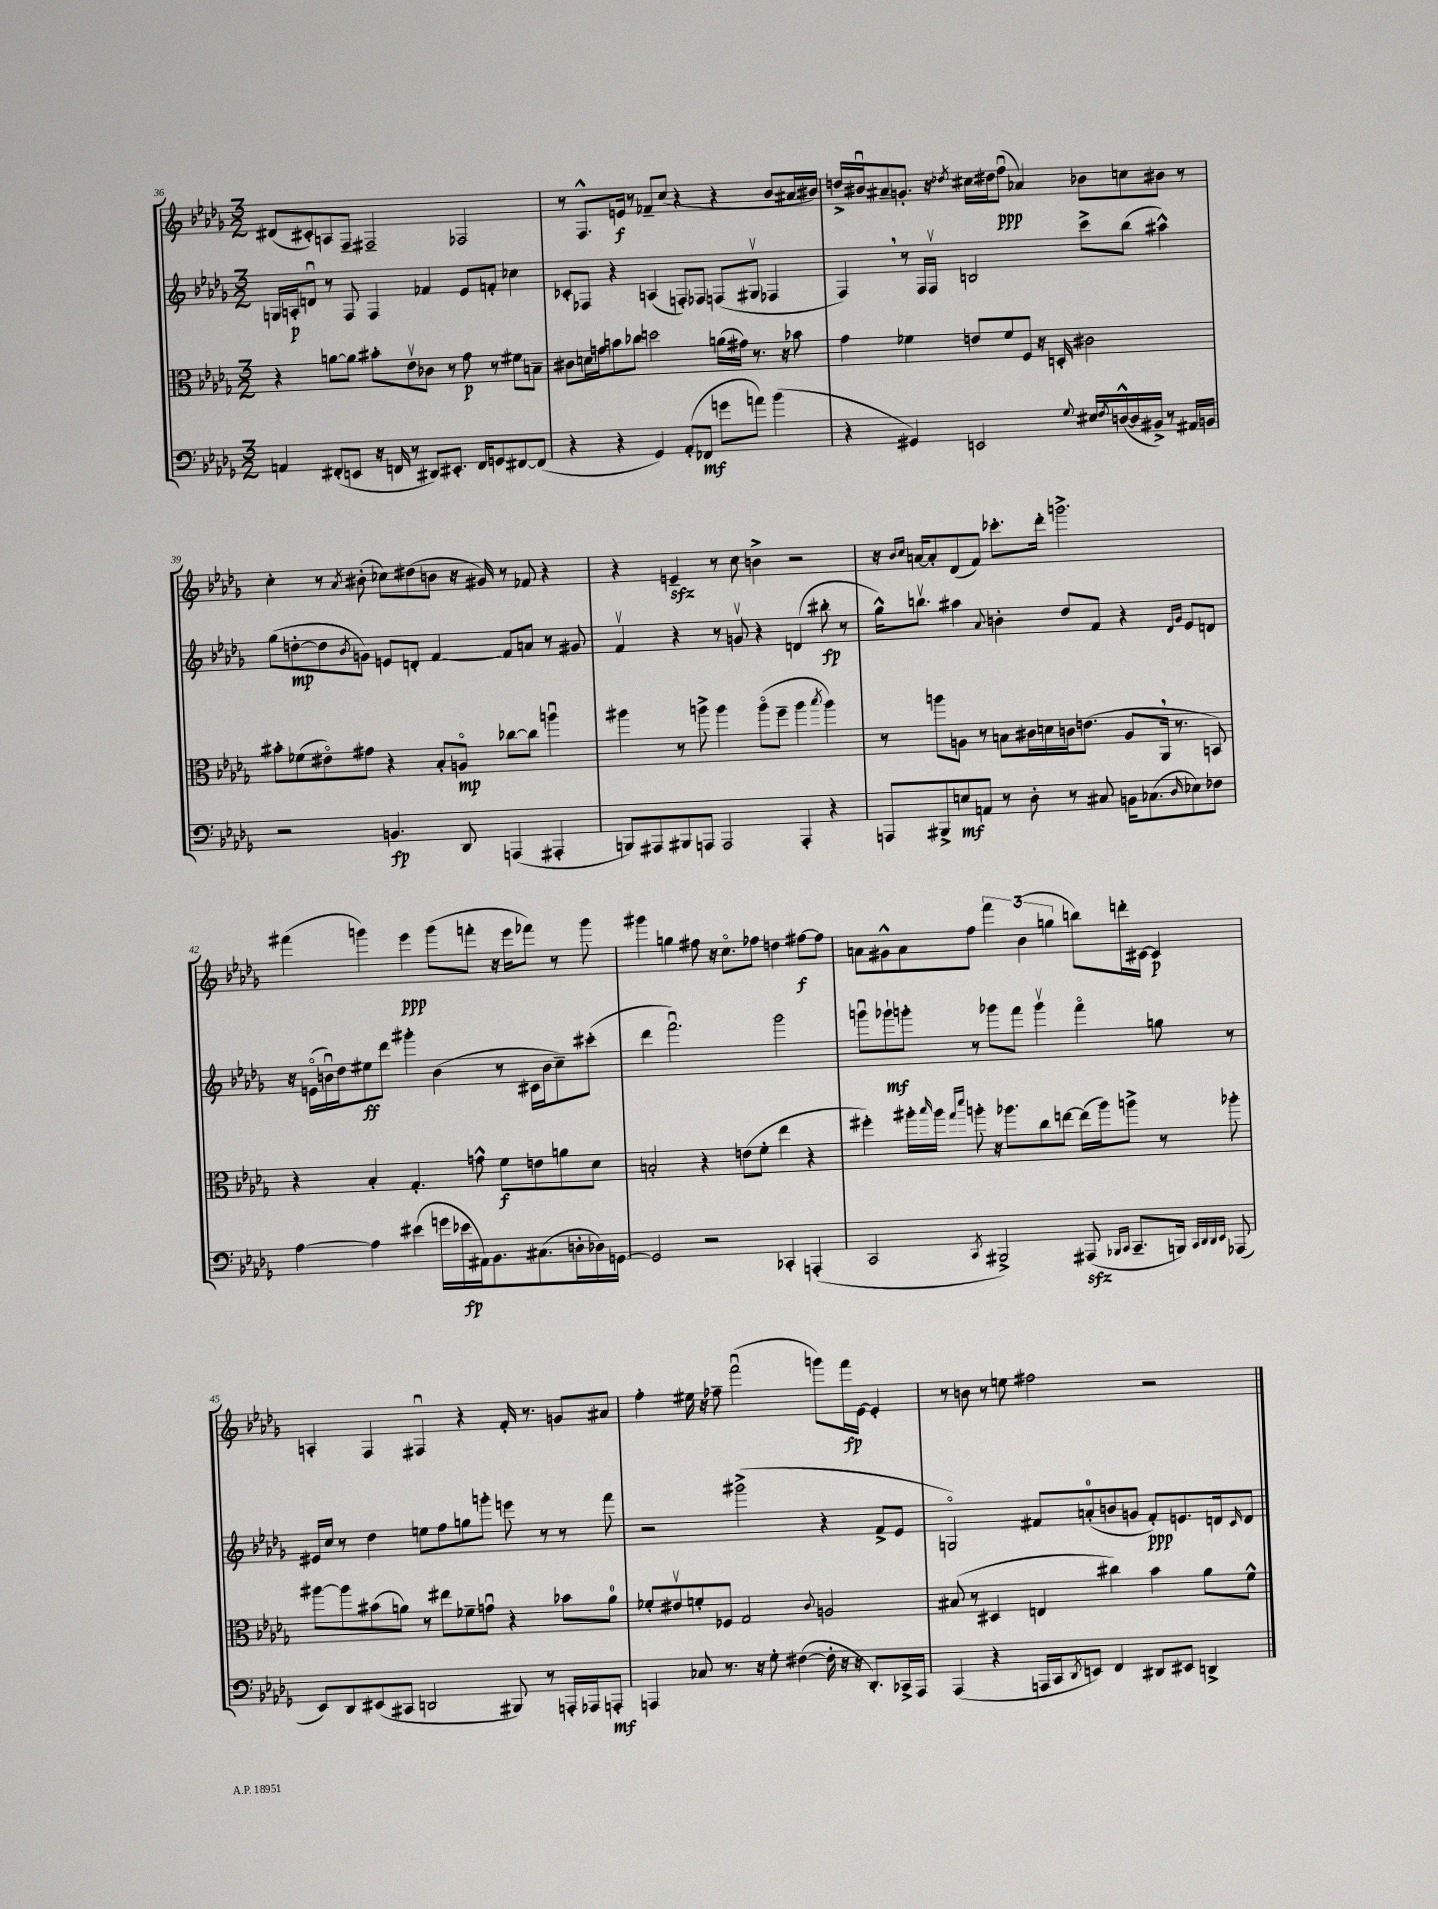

**kern	**kern	**kern	**kern
*staff4	*staff3	*staff2	*staff1
*clefF4	*clefC3	*clefG2	*clefG2
*k[b-e-a-d-g-]	*k[b-e-a-d-g-]	*k[b-e-a-d-g-]	*k[b-e-a-d-g-]
*M3/2	*M3/2	*M3/2	*M3/2
4AA	4r	16G	(8d#
.	.	16A'	.
.	.	8du	8c#')
(8FF#'	[8a	8r	8A
8EE	8a]	8F	8F~
16r	8b#'	4F	2F#~
16FF	.	.	.
8r	8e-v	.	.
8DD#)	8c-	4f-	.
8.EE#'	8r	.	.
.	8g-	8e-	2F-
16FF	.	.	.
8GG	8r	8f'	.
[8FF#	8f#	4cc-	.
(8FF#]	8B~	.	.
=	=	=	=
4r	8c#	8c-'	8r
.	16d	8F-	8.F^^
.	16g	.	.
4r	8b	4r	.
.	.	.	16e
.	8cc-	.	8r
4GG-)	2dd	(4A	8f-~
.	.	.	(8cc
(8AA-'	.	8F')	4r
8FF-	.	8F-	.
8g	(16a	(8F	4r
.	16g#)	.	.
8a)	8.r	8G#v	.
(4b-	.	4F-	8b-
.	16r	.	.
.	8b-	.	16a#
.	.	.	16b#)
=	=	=	=
4r	4g-	4F)	16dd^
.	.	.	16b#u
.	.	.	8a#~
4GG#)	4f-	8r	8.g'
.	.	16F	.
.	.	16Fv	16r
.	.	.	8qdd-
2EE	8e	2B	16cc#
.	.	.	16dd#
.	8f-	.	(8ffu
.	8F	.	4a-)
.	16r	.	.
.	16D'	.	.
8qqG-	.	.	.
16E#	2c#	8ccc^	8b-
8qF	.	.	.
([16D^^	.	.	.
16D]	.	(8bb-	8cc
16BB#^)	.	.	.
8r	.	4aa#^^)	8b#
16AA#	.	.	8r
16BB	.	.	.
=	=	=	=
2r	8b#'	(8gg-	4cc'
.	(8f-	[8dd'	.
.	8e#o)	8dd]	8r
.	.	8qb-	8qa-
.	8g#	8g)	(8b#'
4.BB	4r	8e	8cc-)
.	.	8d'	(8dd#
.	8B-'	[4f	8b
8DD-	8Ao	.	16r
.	.	.	16g#)
(4AAA	[8cc-	8f]	8r
.	8cc-]	8a	8f-
4AAA#'	4aau	8r	4r
.	.	8g#	.
=	=	=	=
8BBB)	4aa#	4fv	4r
8AAA#	.	.	.
8BBB#	8r	4r	4e~
8AAA	8aa^	.	.
2AAA	4aa	8r	8r
.	.	8gv	8cc
.	(8aao	4r	4b^
.	8ff~	.	.
4AAA'	4aa	(4d	2r
.	8qbb-	.	.
4r	4aa)	8bb#'	.
.	.	8r	.
=	=	=	=
8AAA	8r	16gg-^^)	16r
.	.	.	16qqb-
.	.	.	16qqcc
.	.	8.bbv	[16a
8BBB#^	8aa	.	8a']
8E	8A	4aa#	(8d-
8AA	8r	.	8f)
.	.	8qqa-	.
8r	8B	4b'	8.ccc-'
8D-'	16c#	.	.
.	16d	.	16ddd-'
8r	16c	8dd-	2.ggg^
.	(8.e	.	.
8C#	.	8f	.
16BB	8A	4r	.
(8.C-	.	.	.
.	16AA-	.	.
.	8.r	.	.
.	.	16qqd-	.
16qqD-	.	16qqg-	.
8E-)	.	8e-	.
8F-	8BB)	8d	.
=	=	=	=
[4A-	4r	16r	(4fff#
.	.	(16eo	.
.	.	16bu)	.
.	.	16dd-	.
4A-]	4B-'	8ee#	4ggg)
.	.	8ddd-	.
(4e#	4.G-'	4ggg#'	4eee-
16g	.	(4b	(8ggg
16e-	.	.	.
16AA#)	8g^^	.	8fff'
8.BB-	.	.	.
.	8f	8r	16r
.	.	.	16eee-
(8.C#	8e	16c#	8fff-)
.	.	16b	.
.	8a	8cc~)	8r
16D'	.	.	.
16D-)	8d-	(8ccc#'	8ggg
[16GG	.	.	.
=	=	=	=
2GG]	2B'	4ddd-	4ggg#
.	.	2.fffu)	4gg
2r	4r	.	8ff#
.	.	.	16r
.	.	.	8.cco
.	(8e	.	.
.	8f'	.	8ff-
4CC-'	4ee-	2ggg-	4dd
(4AAA'	4r	.	[8ff#
.	.	.	8ff#]
=	=	=	=
2CC	4ff#')	8gggu	8a
.	.	8ggg-`	8g#^^
.	16aa#'	8ggg'	8a
.	16qqbb-	.	.
.	16aa#	.	.
.	16qqgg-	.	.
.	16qqddd-	.	.
.	8aa'	8r	8ff
8qCC	.	.	.
2BBB#^)	16r	8ggg-	6fff
.	8.aa-	.	.
.	.	8fff	.
.	.	.	(6b-
.	8cc	4ggg-v	.
.	.	.	6gg
.	[8ee	.	.
(8AAA#	(16ee]	4fffo	8bb)
.	16aa-)	.	.
16qqBBB-	.	.	.
16qqCC	.	.	.
8.CC~	8aa^	.	16ddd'
.	.	.	[16c#
.	8r	8gg	4c#]
16BBB)	.	.	.
32qqCC	.	.	.
32qqDD-	.	.	.
32qqDD-	.	.	.
32qqEE-	.	.	.
(8AAA-	8aa-'	8r	.
=	=	=	=
8EE-)	[8aa#	16e#	4A'
.	.	16cc	.
8DD-	8aa#]	8r	.
(8EE#	(8b#	4dd-	4F
8CC#	8a)	.	.
2DD	8r	8ee	4F#u
.	8ee#	8ff	.
.	8f-~	8gg	4r
.	8gu	8ggg'	.
8BBB#)	4r	8eee	16f'
.	.	.	8.r
8r	.	8r	.
16AAA'	8b-	8r	8g
16AAA-	.	.	.
8AAA'	8a	8fff	8a#
=	=	=	=
4AAA	8f-'	2r	4ff'
.	8e#v	.	.
8C-	8f'	.	16ee#
.	.	.	16r
8.r	8F-	.	8ff-~
.	2G-	(2ggg#^	(2fffu
16r	.	.	.
8G-'	.	.	.
([4F#	.	.	.
.	8qqc	.	.
16F#']	2A	4r	8ggg)
16r	.	.	.
16r	.	.	16fff
8.DD-')	.	.	[16e-
.	.	8f^	4e-']
16CC-^	.	8e-	.
16AAA	.	.	.
=	=	=	=
(4AAA-	(8B#	2Go)	8r
.	8r	.	8b
4r	4D#	.	8r
.	.	.	8ee
16AAA	4E	8f#	2ff#
16CC	.	.	.
8qDD-	.	.	.
8EE)	.	(8a'	.
4FF	4cc#)	8b	.
.	.	8g	.
8DD#	4b-	8f#')	2r
8EE#	.	8.e	.
4DD^	8a-	.	.
.	.	16d	.
.	.	16qqc	.
.	8f^^	8d	.
==	==	==	==
*-	*-	*-	*-
